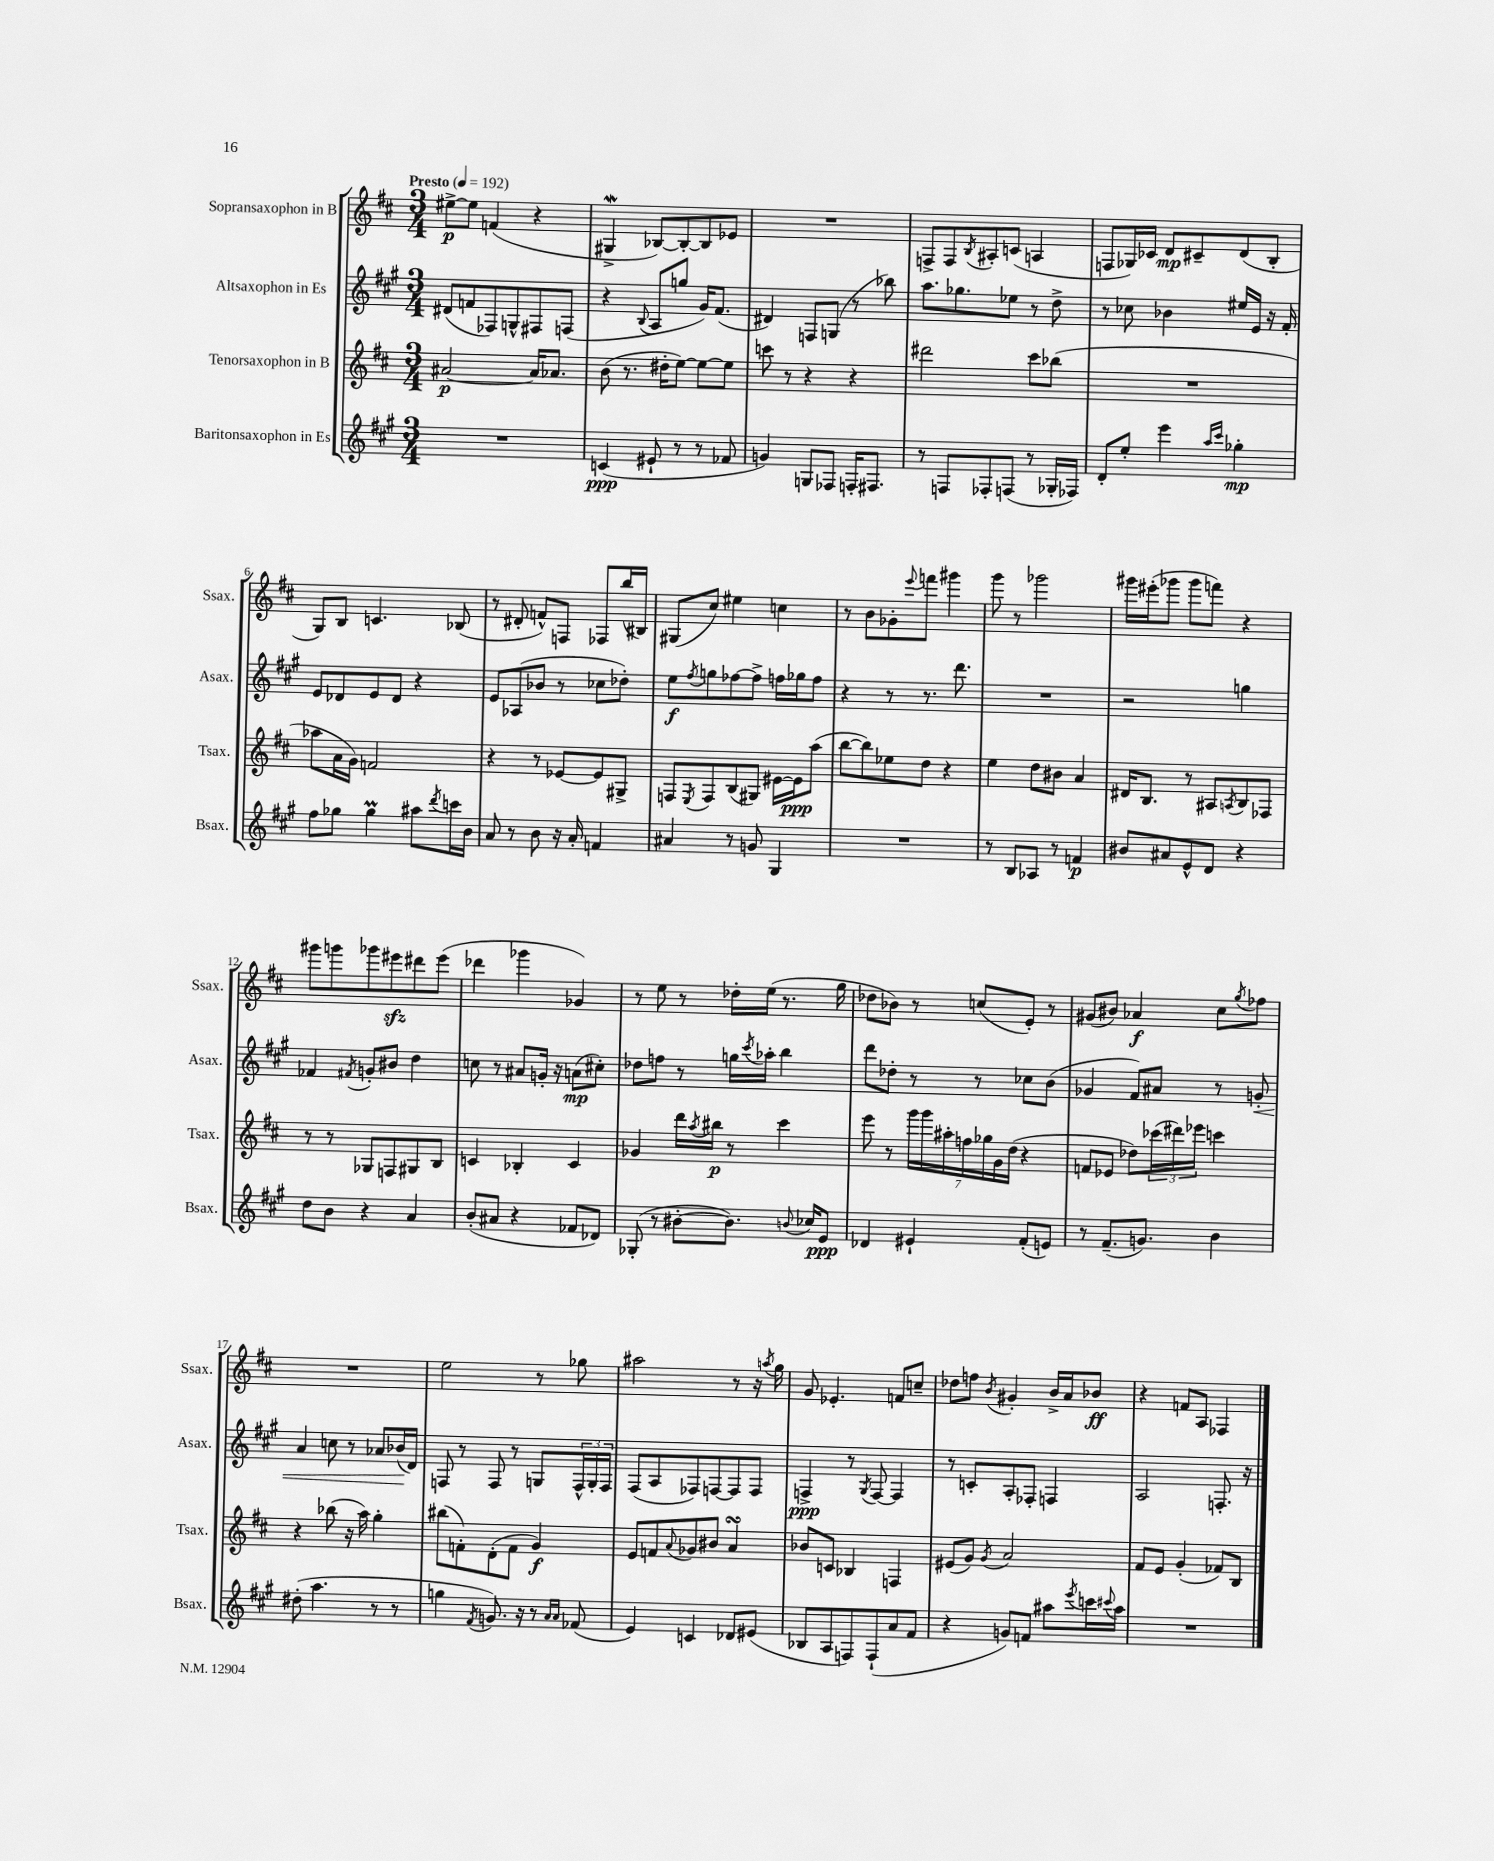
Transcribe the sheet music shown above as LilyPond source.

<<
\new StaffGroup <<
\new Staff = "s0" \with { instrumentName = "Sopransaxophon in B" shortInstrumentName = "Ssax." } {
    \clef treble \key d \major \numericTimeSignature \time 3/4 \tempo "Presto" 4 = 192
    eis''8~->\p eis''8 f'4( r4 |
    gis4->\mordent bes8~) bes8~-. bes8 ees'8 |
    R2. |
    f8-> f8 \acciaccatura { b8 } ais8-. c'8( a4 |
    f8 ges16) ces'16 d'8\mp cis'8-- d'8( b8-. |
    g8) b8 c'4. bes8( |
    r8 dis'8-. f'8-^) f8 fes8 b''16( bis16) |
    gis8( cis''8) eis''4 c''4 |
    r8 b'8 ges'8-. \appoggiatura { e'''8 } f'''8 gis'''4 |
    g'''8 r8 ges'''2 |
    gis'''16 eis'''16-.( ges'''8 ges'''8 f'''8) r4 |
    gis'''8 g'''8 ges'''8 eis'''8\sfz dis'''8 eis'''8( |
    des'''4 ges'''4 ges'4) |
    r8 e''8 r8 des''16-. e''16( r8. g''16 |
    des''8 bes'8) r8 c''8( e'8-.) r8 |
    gis'8( bis'8) aes'4\f cis''8 \acciaccatura { g''8 } fes''8 |
    R2. |
    e''2 r8 ges''8 |
    ais''2 r8 r16 \acciaccatura { a''8 } g''16 |
    g'8 ees'4.-. f'8 c''8-- |
    des''8 f''8 \acciaccatura { b'8 } gis'4-. b'16-> a'16 bes'8\ff |
    r4 f'8 a8 fes4 \bar "|." |
}
\new Staff = "s1" \with { instrumentName = "Altsaxophon in Es" shortInstrumentName = "Asax." } {
    \clef treble \key a \major \numericTimeSignature \time 3/4
    dis'8( f'8 fes8) g8-^ fis8 f8( |
    r4 \appoggiatura { b8 } a8 g''8 gis'16) fis'8.( |
    dis'4) f8 g8( r8 bes''8) |
    a''8. ges''8. ees''8 r8 d''8-> |
    r8 ces''8 bes'4 eis''16 e'16 r16 fis'16-. |
    e'8 des'8 e'8 des'8 r4 |
    e'8 aes8( bes'8 r8 ces''8 des''8-.) |
    e''8\f \acciaccatura { fis''8 } g''8 fes''8~ fes''8-> f''16 ges''16 f''8 |
    r4 r8 r8. d'''8. |
    R2. |
    r2 g''4 |
    fes'4 \acciaccatura { fis'8 } g'8-. bis'8 d''4 |
    c''8 r8 ais'8 g'16-. r16 a'8\mp( cis''8-.) |
    des''8 f''8 r8 g''16 \acciaccatura { cis'''8 } aes''16-. b''4 |
    d'''8 des''8-. r8 r8 ces''8 b'8( |
    ges'4 fis'8) ais'8 r8 g'8-.\< |
    a'4 c''8 r8 aes'8 bes'16\!( d'16) |
    f8 r8 f8 r8 g8 \tuplet 3/2 { f16-^ g16-. f16 } |
    fis8( a8 fes8) f8~ f8 f8 |
    f4->\ppp r8 \acciaccatura { gis8 } f8~ f4 |
    r8 c'8-. a8-. fes8-. f4 |
    a2 f8.-. r16 \bar "|." |
}
\new Staff = "s2" \with { instrumentName = "Tenorsaxophon in B" shortInstrumentName = "Tsax." } {
    \clef treble \key d \major \numericTimeSignature \time 3/4
    ais'2~\p ais'16 aes'8. |
    b'8( r8. dis''16-. e''8~) e''8~ e''8 |
    c'''8 r8 r4 r4 |
    dis'''2 cis'''8 bes''8( |
    R2. |
    aes''8 a'16 g'16) f'2 |
    r4 r8 ees'8~ ees'8 gis8-> |
    f8 \acciaccatura { e8 } f8 b8( gis8) eis'16~ eis'16\ppp a''8( |
    b''8~ b''8) ees''8 d''8 r4 |
    e''4 d''8 bis'8 a'4 |
    dis'16 b8. r8 ais8 \acciaccatura { a8 } b8 fes8 |
    r8 r8 ges8 f8 gis8 b8 |
    c'4 bes4-. c'4 |
    ges'4 d'''16 \acciaccatura { a''8 } bis''16\p r8 cis'''4 |
    e'''8 r8 \tuplet 7/4 { g'''16 g'''16 ais''16-. f''16 ges''16 g'16 d''16( } r4 |
    f'8 ees'8 des''8) \tuplet 3/2 { ces'''16( dis'''16) ees'''16 } c'''4 |
    r4 bes''8( r16 a''16) g''4-. |
    bis''8( f'8-.) d'8-.( f'8 g'4\f) |
    e'8 f'8 \appoggiatura { a'8 } ges'8 bis'8 a'4\turn |
    bes'8 c'8 bes4 f4 |
    eis'8( g'8) \acciaccatura { g'8 } a'2 |
    fis'8 e'8 g'4-.( fes'8) b8 \bar "|." |
}
\new Staff = "s3" \with { instrumentName = "Baritonsaxophon in Es" shortInstrumentName = "Bsax." } {
    \clef treble \key a \major \numericTimeSignature \time 3/4
    R2. |
    c'4\ppp( eis'8-! r8 r8 fes'8 |
    g'4) g8 fes8 f16-. fis8. |
    r8 f8 fes8-. f8( r8 ges16-. fes16) |
    d'8-. e''8-. e'''4 \grace { a''16 cis'''16 } ges''4-.\mp |
    fis''8 ges''8 ges''4\prall ais''8 \acciaccatura { d'''8 } c'''16 b'16 |
    a'8 r8 b'8 r16 a'16-. f'4 |
    ais'4 r8 g'8 gis4 |
    R2. |
    r8 b8 aes8 r8 f'4\p |
    bis'8 ais'8 e'8-^ d'8 r4 |
    d''8 b'8 r4 a'4 |
    b'8-.( ais'8 r4 fes'8 des'8) |
    ges8-.( r8 bis'8~-. bis'8.) \appoggiatura { b'8 } ces''16 e'8\ppp |
    des'4 eis'4-! fis'8-.( e'8) |
    r8 fis'8.--( g'8.) b'4 |
    dis''8-.( a''4. r8 r8 |
    g''4 \acciaccatura { fis'8 } g'8.) r16 r8 \grace { a'16 a'16 } fes'8( |
    e'4) c'4 des'8 eis'8( |
    bes8 a8 f8) f8-!( a'8 fis'8 |
    r4 g'8) f'8 ais''8 \acciaccatura { e'''8 } c'''16 \appoggiatura { cis'''8 } ais''16 |
    R2. \bar "|." |
}
>>
>>
